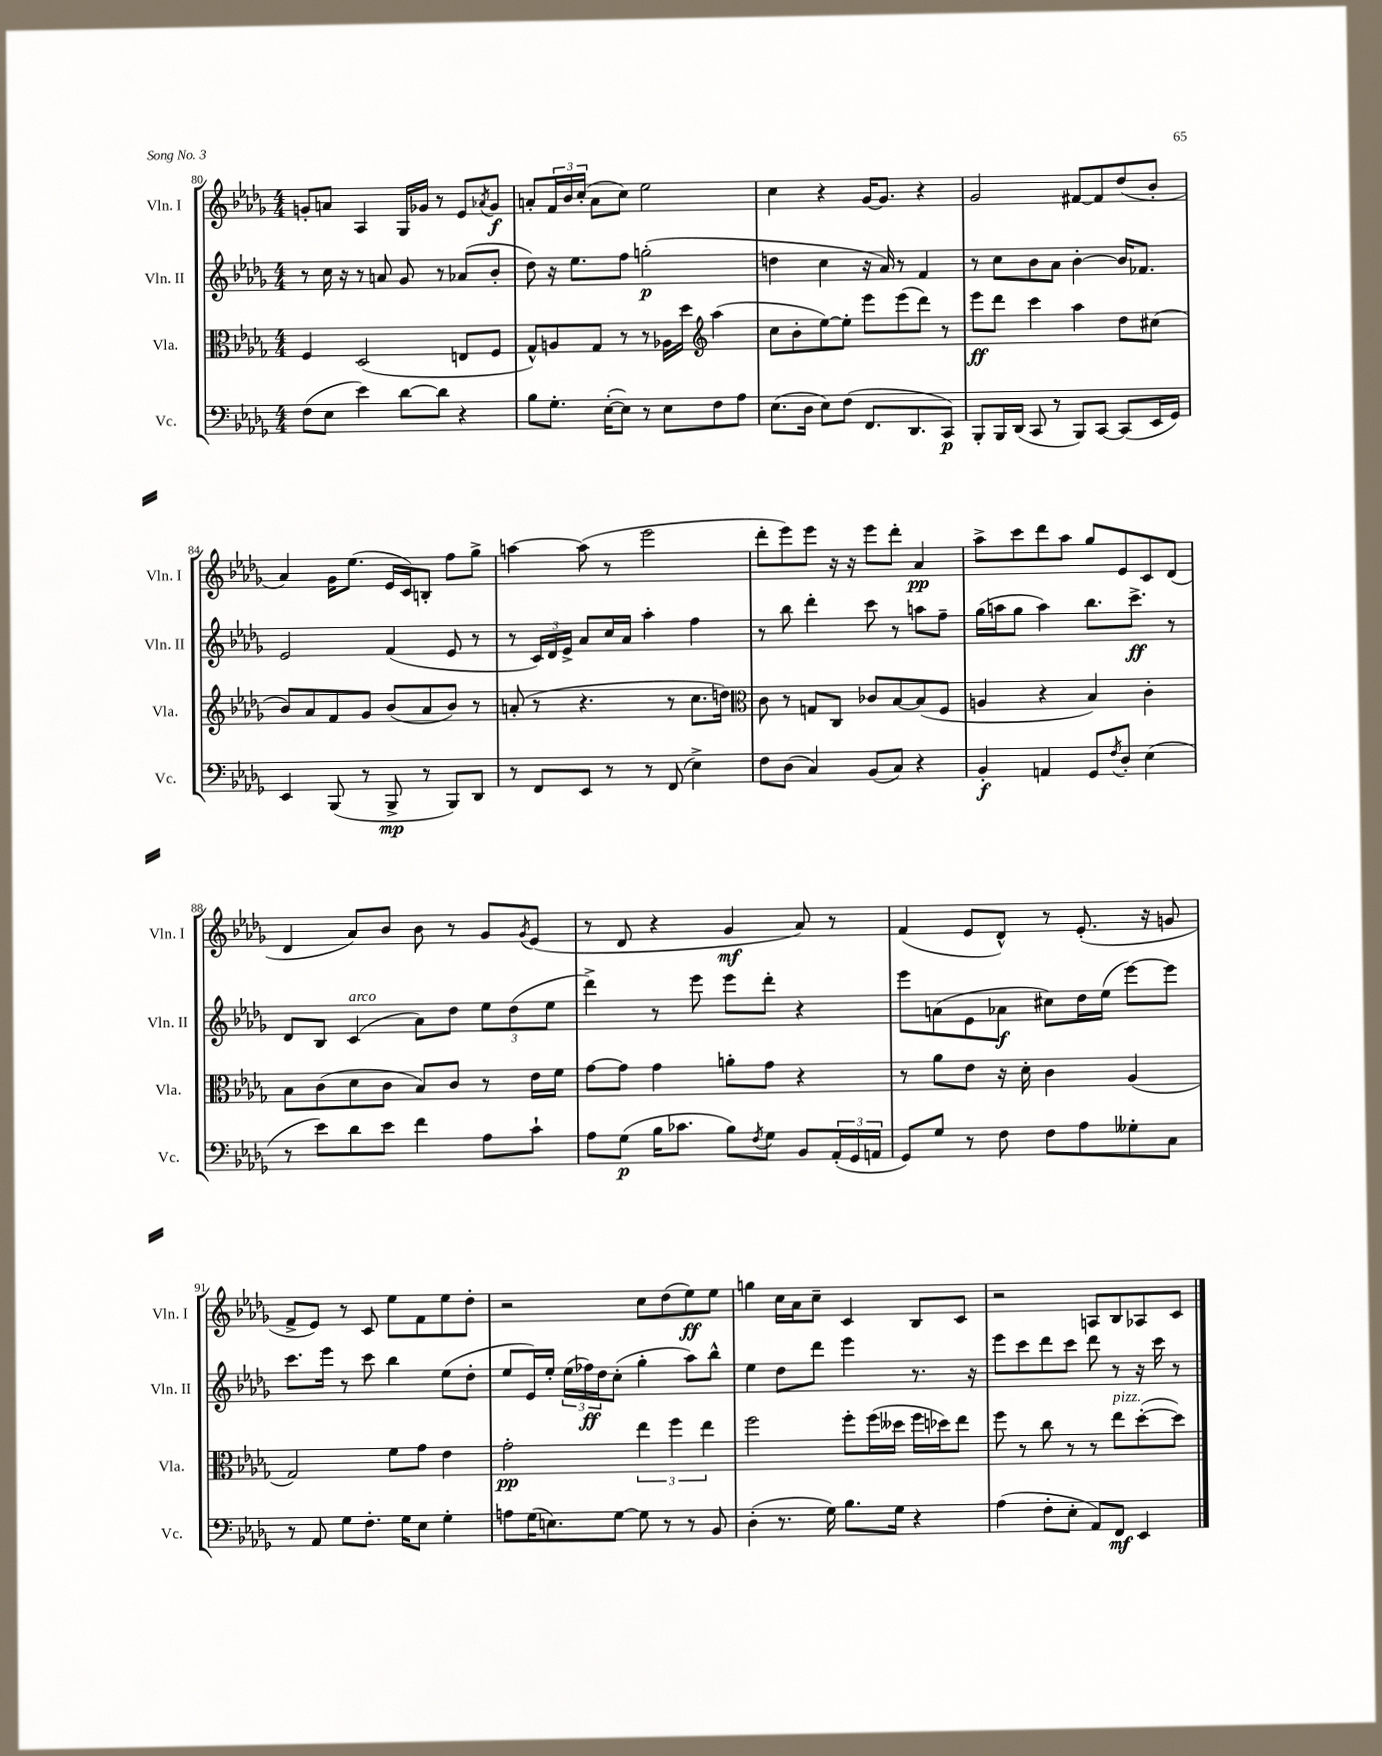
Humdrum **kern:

**kern	**kern	**kern	**kern
*staff4	*staff3	*staff2	*staff1
*clefF4	*clefC3	*clefG2	*clefG2
*k[b-e-a-d-g-]	*k[b-e-a-d-g-]	*k[b-e-a-d-g-]	*k[b-e-a-d-g-]
*M4/4	*M4/4	*M4/4	*M4/4
(8F	4F	8r	8g'
8E-	.	16cc	8a
.	.	16r	.
4e-)	(2D-	8r	4A-
.	.	8a	.
[8d-	.	8g-	16G-
.	.	.	16g-
8d-]	.	8r	8r
4r	8E	(8a-	8e-
.	.	.	8qa-
.	8F	8b-'	8g-
=	=	=	=
8B-	8G-^^)	8dd-)	8a'
8.G-'	8A	16r	24f
.	.	.	24b-
.	.	8.ee-	.
.	.	.	(24cc'
.	8G-	.	8a
([16E-'	.	.	.
8E-])	8r	8ff	8cc)
8r	8r	(2gg'	2ee-
8E-	16A-	.	.
.	16dd-	.	.
*	*clefG2	*	*
8F	(4aa-	.	.
8A-	.	.	.
=	=	=	=
(8.E-	8cc	4dd	4cc
.	8b-'	.	.
16D-	.	.	.
8E-)	[8ee-)	4cc	4r
(8F	8ee-']	.	.
8.FF	8eee-	16r	[16g-
.	.	16a-)	8.g-]
.	(8eee-	8r	.
8.DD-	.	.	.
.	8ddd-)	4f	4r
8CC)	8r	.	.
=	=	=	=
8BBB-'	8eee-	8r	2g-
16BBB-	8ddd-	8cc	.
(16DD-	.	.	.
8CC	4ccc	8b-	.
8r	.	8a-	.
8BBB-)	4aa-	[4b-'	[8f#
[8CC	.	.	8f#]
(8CC]	8dd-	16b-]	(8dd-
.	.	8.f-	.
16EE-	(8cc#	.	8b-'
16GG-)	.	.	.
=	=	=	=
4EE-	8b-)	2e-	4a-)
.	8a-	.	.
(8BBB-	8f	.	16g-
.	.	.	(8.ee-
8r	8g-	.	.
8BBB-^	(8b-	(4f	16e-
.	.	.	16c)
8r	8a-	.	8B'
8BBB-)	8b-)	8e-	8ff
8DD-	8r	8r	8gg-^
=	=	=	=
8r	(8a'	8r	[4aa
8FF	8r	24c)	.
.	.	24d-	.
.	.	24e-^	.
8EE-	4.r	8a-	(8aa]
8r	.	16cc	8r
.	.	16a-	.
8r	.	4aa-'	2eee-
(8FF	8r	.	.
4E-^)	8.cc	4ff	.
.	16dd)	.	.
=	=	=	=
*	*clefC3	*	*
8F	8c	8r	8ddd-'
(8D-	8r	8bb-	8eee-)
4C)	8G	4ddd-'	8eee-
.	8C	.	16r
.	.	.	16r
(8BB-	8c-	8ccc	8eee-
8C)	[8B-	8r	8ddd-'
4r	(8B-]	8aa	4a-
.	8F	8ff~	.
=	=	=	=
4BB-'	4A	(16gg-	8aa-^
.	.	16aa	.
.	.	8gg-	8ccc
4AA	4r	4aa)	8ddd-
.	.	.	8aa-
8GG-	4B-)	8.bb-	8gg-
8qF	.	.	.
8D-'	.	.	8e-
.	.	8.ccc^	.
(4E-	4c'	.	8c
.	.	8r	(8d-
=	=	=	=
8r	8B-	8d-	4d-
8e-)	(8c	8B-	.
8d-	8d-	(4c	8a-)
8e-	8c	.	8b-
4f	8B-)	8a-)	8b-
.	8c	8dd-	8r
8A-	8r	12ee-	8g-
.	.	(12dd-	.
.	.	.	8qg-
8c`	16e-	.	(8e-
.	.	12ee-	.
.	16f	.	.
=	=	=	=
8A-	[8g-	4ddd-^)	8r
(8G-	8g-]	.	8d-
16B-	4g-	8r	4r
8.c-	.	.	.
.	.	8eee-	.
8B-)	8a'	8eee-	4g-
8qF	.	.	.
8G-	8g-	8ddd-'	.
8BB-	4r	4r	8a-)
(24AA-'	.	.	8r
24GG-	.	.	.
24AA	.	.	.
=	=	=	=
8GG-)	8r	8eee-	(4f
8G-	8a-	(8a	.
8r	8e-	8e-	8e-
8F	16r	8a-	8d-^^)
.	16d-'	.	.
8F	4c	8cc#)	8r
8A-	.	16dd-	(8.e-'
.	.	(16ee-	.
8G--'	(4A-	[8eee-)	.
.	.	.	16r
8C	.	8eee-]	8g
=	=	=	=
8r	2G-)	8.ccc	8f^
8AA-	.	.	8e-)
.	.	16eee-	.
8G-	.	8r	8r
8.F'	.	8ccc	8c
.	8f	4bb-	8ee-
16G-	.	.	.
8E-	8g-	.	8f
4G-'	4e-	(8ee-	8ee-
.	.	8dd-'	8dd-'
=	=	=	=
8A	2g-'	8ee-	2r
(16G-	.	16e-)	.
8.E)	.	16ee-'	.
.	.	(24ee-	.
.	.	24ff-)	.
.	.	24dd-	.
[8G-	.	(8cc'	.
8G-]	6ee-	4gg-'	8cc
8r	.	.	(8dd-
.	6ff	.	.
8r	.	8aa-)	8ee-)
.	6ee-	.	.
8BB-	.	8bb-^^	8ee-
=	=	=	=
(4D-'	2ff	4ee-	4gg
8.r	.	8dd-	16cc
.	.	.	16a-
.	.	8ddd-	8cc~
16G-)	.	.	.
8.B-	8ff'	4eee-	4c
.	(16ff	.	.
16G-	16dd--	.	.
4r	16ff	8.r	8B-
.	16dd-)	.	.
.	8ee-	.	8c
.	.	16r	.
=	=	=	=
(4A-	8ff	8eee-	2r
.	8r	8ccc	.
8F'	8cc	8ddd-	.
8E-'	8r	8ccc	.
8AA-)	8r	8ddd-	8A
8FF	8ee-	8r	8B-
4EE-	([8dd-'	16r	8A-
.	.	16ccc	.
.	8dd-])	8r	8c
==	==	==	==
*-	*-	*-	*-
